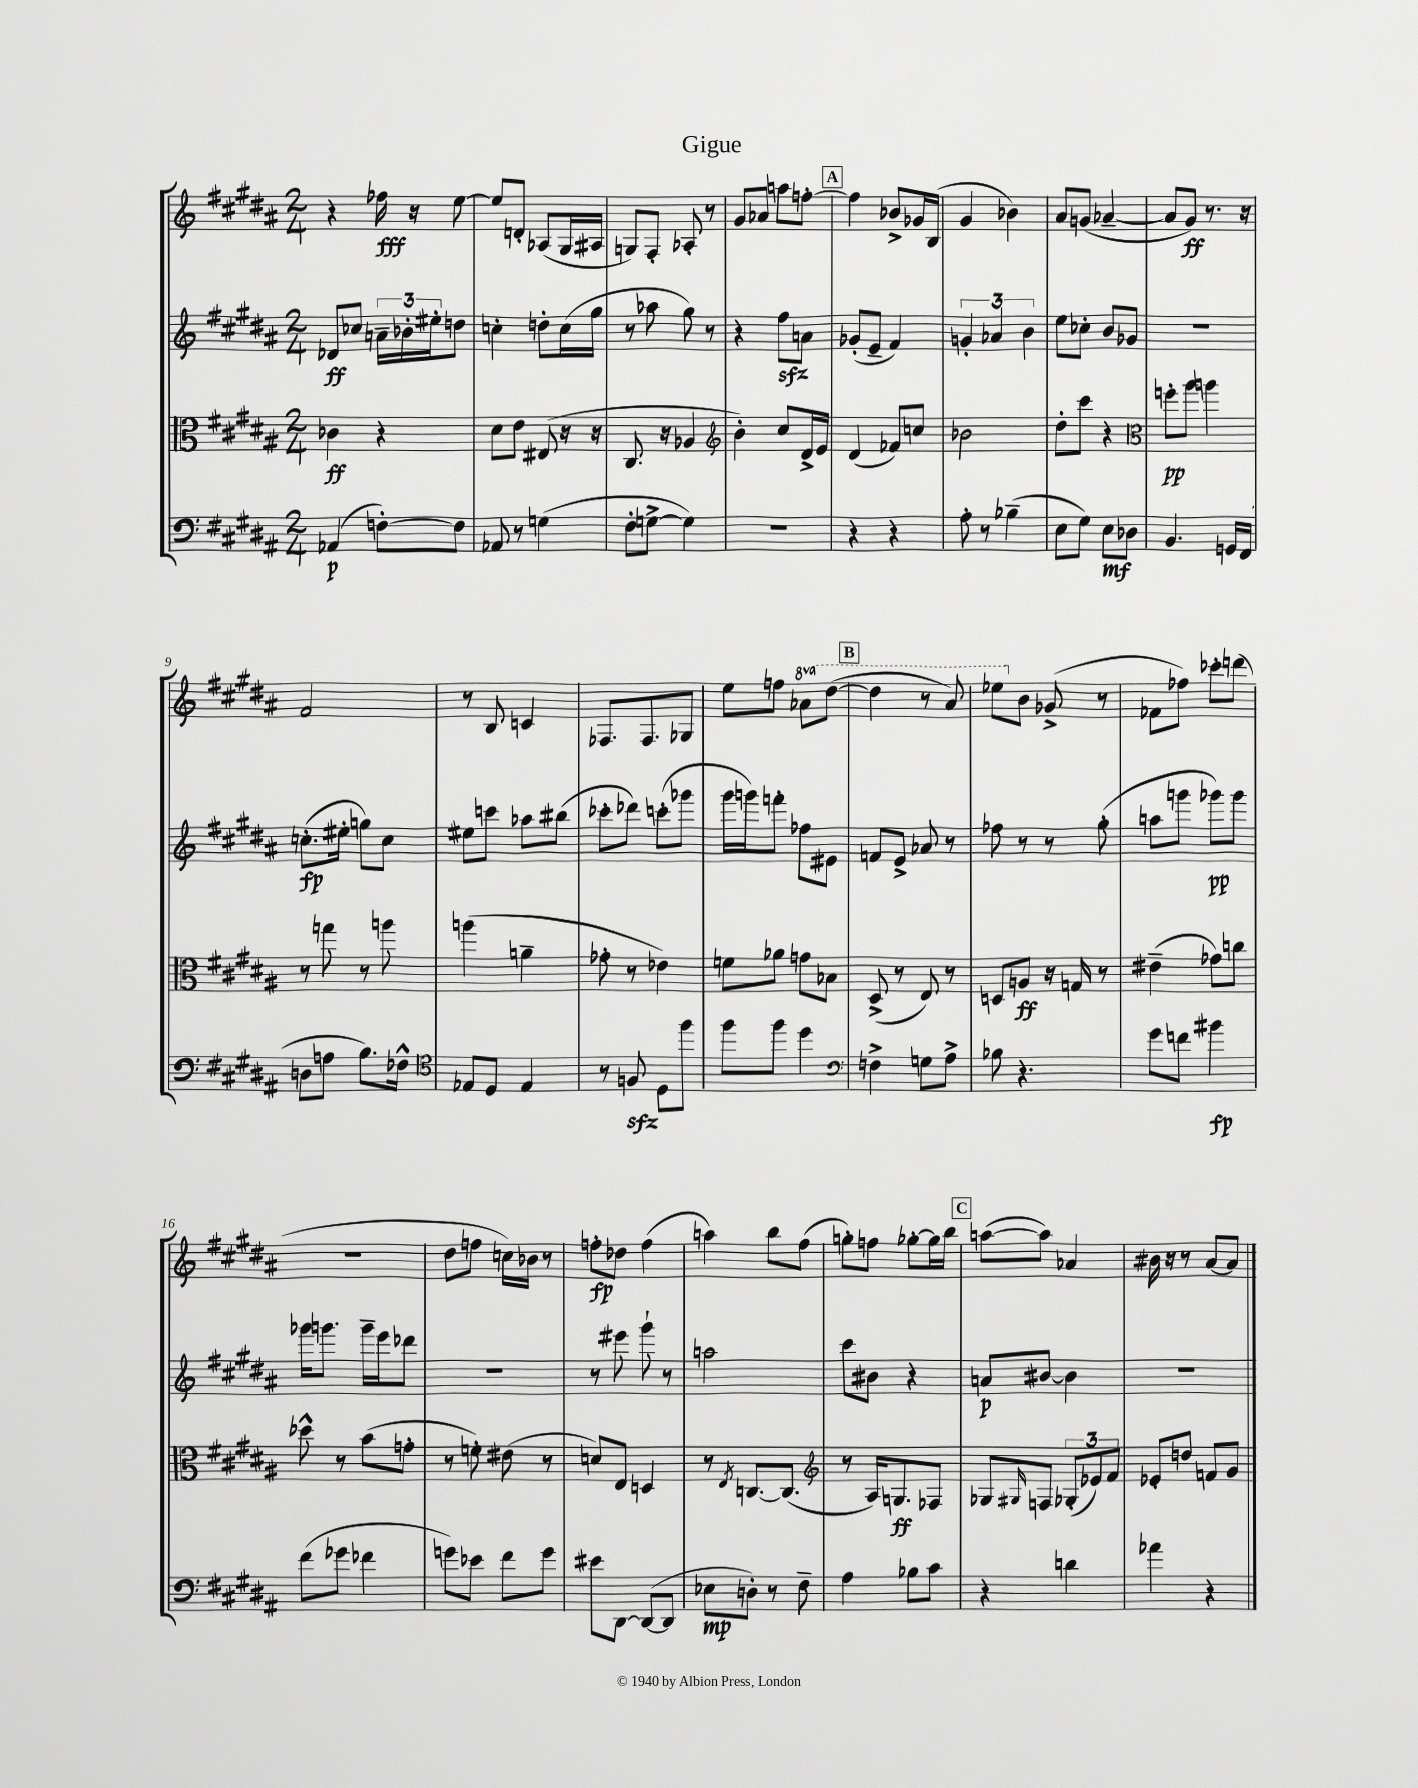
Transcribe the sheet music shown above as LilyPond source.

\header { title = "Gigue" }
<<
\new StaffGroup <<
\new Staff = "s0" {
    \clef treble \key b \major \numericTimeSignature \time 2/4 \set Staff.ottavationMarkups = #ottavation-simple-ordinals
    r4 fes''16\fff r16 e''8~ |
    e''8 d'8-. aes8( gis16 ais16 |
    g8) fis8-. aes8-. r8 |
    gis'8 aes'8 a''8 f''8~-. |
    \mark \markup { \box "A" } f''4 bes'8-> ges'16 b16( |
    gis'4 bes'4) |
    ais'8 g'8( aes'4~-- |
    aes'8 gis'8\ff) r8. r16 |
    fis'2 |
    r8 b8 c'4 |
    fes8. fes8. ges8 |
    e''8 f''8 \ottava #1 aes''8 dis'''8~( |
    \mark \markup { \box "B" } dis'''4 r8 ais''8) |
    ees'''8 \ottava #0 b'8 ges'8->( r8 |
    fes'8 fes''8) ces'''8-. d'''8( |
    R2 |
    dis''8 f''8 c''16) bes'16 r8 |
    f''8-.\fp des''8 f''4( |
    a''4) b''8 fis''8( |
    g''8-.) f''8 ges''8~-. ges''16 b''16 |
    \mark \markup { \box "C" } a''8~( a''8) aes'4 |
    bis'16 r16 r8 ais'8~ ais'8 \bar "|." |
}
\new Staff = "s1" {
    \clef treble \key b \major \numericTimeSignature \time 2/4
    des'8\ff ces''8 \tuplet 3/2 { a'16-- bes'16-. eis''16-. } d''8 |
    c''4-. d''8-. c''16( gis''16 |
    r8 aes''8 gis''8) r8 |
    r4 fis''8\sfz a'8 |
    \mark \markup { \box "A" } ges'8-.( e'8-- fis'4) |
    \tuplet 3/2 { g'4-. aes'4 b'4 } |
    e''8 ces''8-. b'8 ges'8 |
    R2 |
    c''8.-.\fp( eis''16-. g''8) c''8 |
    eis''8 c'''8 aes''8 bis''8( |
    ces'''8-. des'''8) c'''8-.( ges'''8 |
    gis'''16 g'''16) f'''8-. fes''8 eis'8 |
    \mark \markup { \box "B" } f'8 e'8-> aes'8 r8 |
    fes''8 r8 r8 gis''8-.( |
    a''8 g'''8 ges'''8\pp) ges'''8 |
    ges'''16 g'''8. g'''16-- e'''16 des'''8 |
    R2 |
    r8 eis'''8 gis'''8-! r8 |
    a''2 |
    cis'''8 bis'8 r4 |
    \mark \markup { \box "C" } a'8\p bis'8~ bis'4 |
    r2 \bar "|." |
}
\new Staff = "s2" {
    \clef alto \key b \major \numericTimeSignature \time 2/4
    ces'4\ff r4 |
    dis'8 e'8 eis8( r16 r16 |
    cis8. r16 aes4 |
    \clef treble b'4-.) cis''8 dis'16-> e'16 |
    \mark \markup { \box "A" } dis'4( fes'8) c''8 |
    bes'2 |
    dis''8-. cis'''8 r4 |
    \clef alto f''8-.\pp ais''8 a''4 |
    r8 g''8 r8 a''8 |
    a''4( a'4-- |
    ges'8-. r8 ees'4) |
    f'8 aes'8 g'8 bes8 |
    \mark \markup { \box "B" } dis8->( r8 e8) r8 |
    d8 a8\ff r16 g16 r8 |
    eis'4--( ges'8) c''8 |
    des''8-^ r8 b'8( g'8-. |
    r8 f'8-.) eis'8( r8 |
    d'8) e8 d4 |
    r8 \acciaccatura { e8 } c8.~ c8.( |
    \clef treble r8 ais16) g8.\ff fes8 |
    \mark \markup { \box "C" } ges8 \grace { gis16 } f8 \tuplet 3/2 { ges8-.( ees'8) fis'8 } |
    ees'8-. d''8 f'8 gis'8 \bar "|." |
}
\new Staff = "s3" {
    \clef bass \key b \major \numericTimeSignature \time 2/4
    aes,4\p( f8~-.) f8 |
    aes,8 r8 g4( |
    fis8-. g8~-> g4) |
    R2 |
    \mark \markup { \box "A" } r4 r4 |
    ais8-. r8 bes4--( |
    e8 gis8) e8\mf des8 |
    b,4. g,16 fis,16( |
    d8 a8 b8.) fes16-^ |
    \clef tenor ees8 dis8 ees4 |
    r8 f8\sfz dis8 fis''8 |
    fis''8 fis''8 dis''4 |
    \mark \markup { \box "B" } \clef bass f4-> g8 ais8-> |
    bes8 r4. |
    gis'8 f'8 bis'4\fp |
    fis'8( ges'8 fes'4 |
    g'8) ees'8 fis'8 g'8 |
    eis'8 dis,8~ dis,8~( dis,8 |
    ees8\mp d8-.) r8 fis8-- |
    ais4 bes8 cis'8 |
    \mark \markup { \box "C" } r4 d'4 |
    aes'4 r4 \bar "|." |
}
>>
>>
